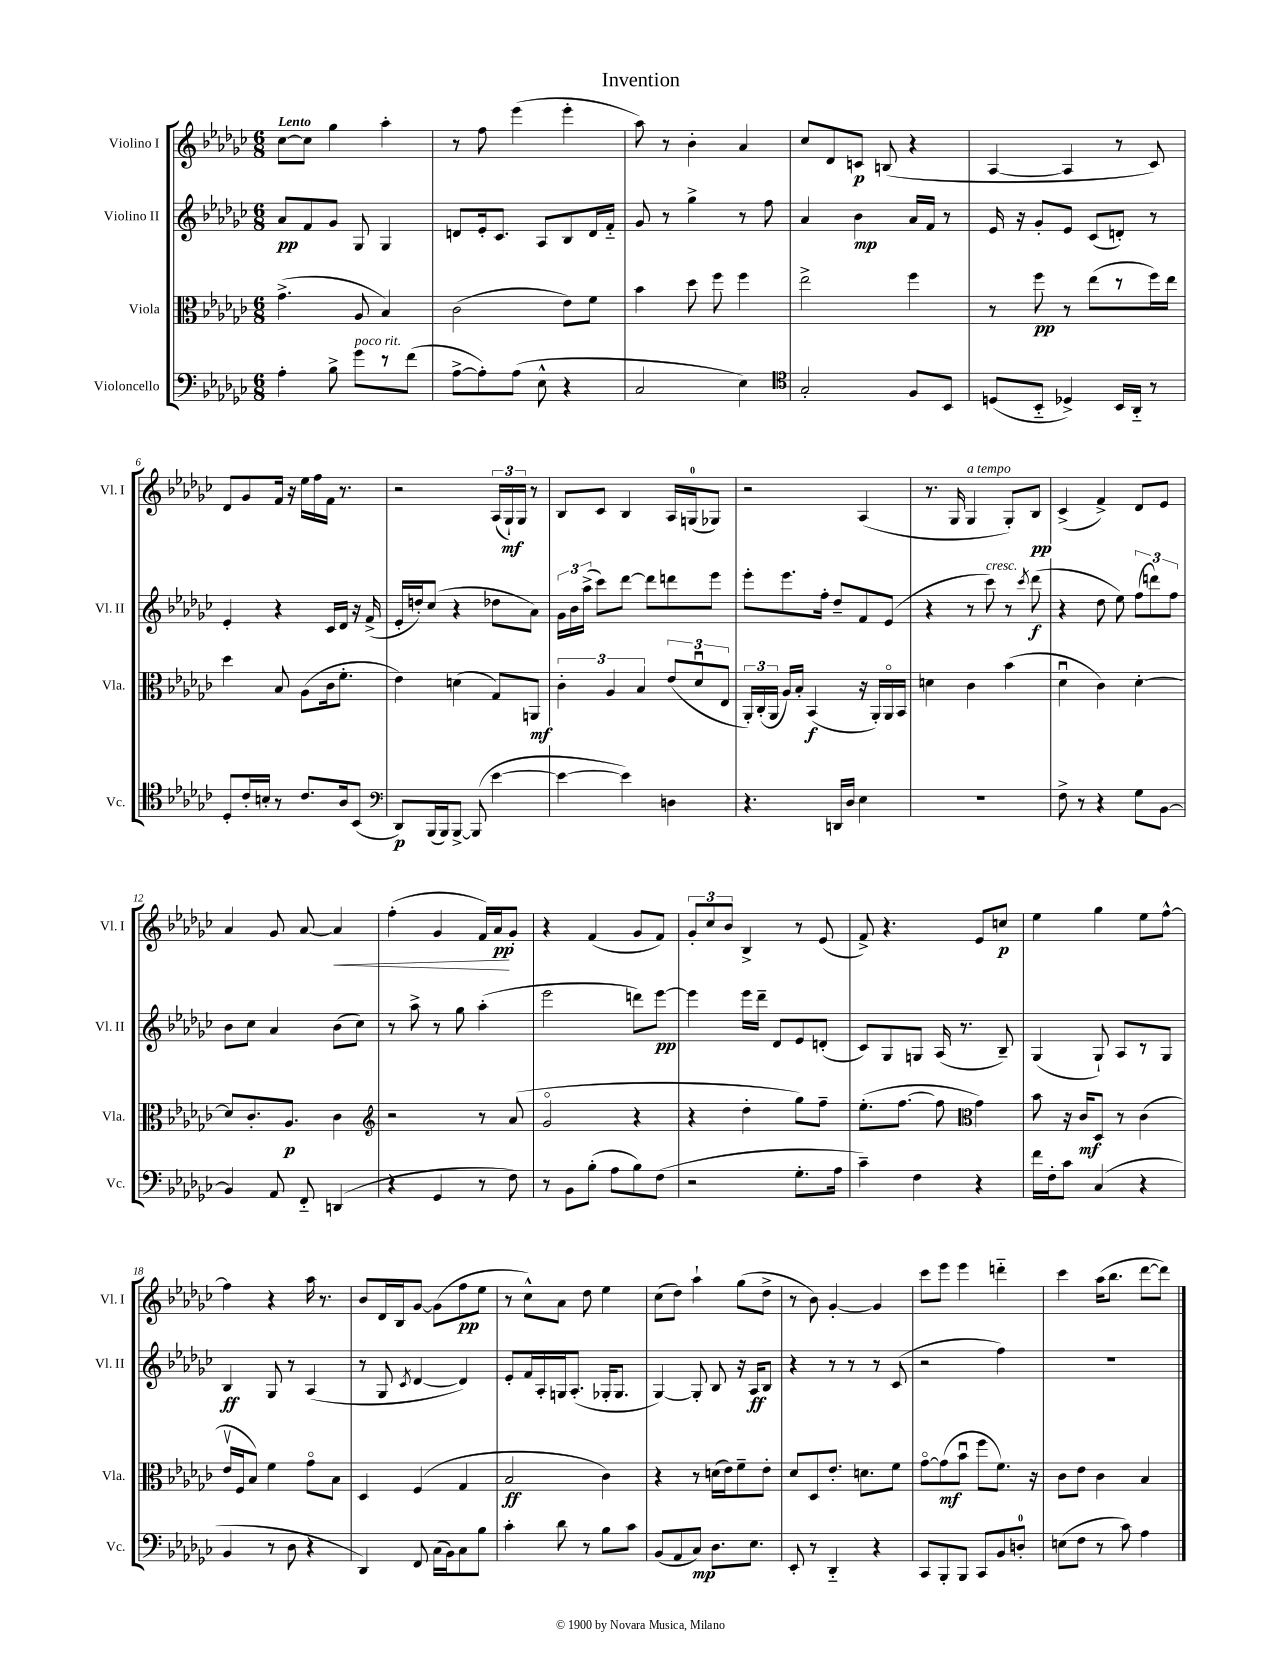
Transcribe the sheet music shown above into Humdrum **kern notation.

**kern	**dynam	**kern	**dynam	**kern	**dynam	**kern	**dynam
*part4	*part4	*part3	*part3	*part2	*part2	*part1	*part1
*staff4	*staff4	*staff3	*staff3	*staff2	*staff2	*staff1	*staff1
*I"Violoncello	*	*I"Viola	*	*I"Violino II	*	*I"Violino I	*
*I'Vc.	*	*I'Vla.	*	*I'Vl. II	*	*I'Vl. I	*
*clefF4	*	*clefC3	*	*clefG2	*	*clefG2	*
*k[b-e-a-d-g-c-]	*	*k[b-e-a-d-g-c-]	*	*k[b-e-a-d-g-c-]	*	*k[b-e-a-d-g-c-]	*
*M6/8	*	*M6/8	*	*M6/8	*	*M6/8	*
=1	=1	=1	=1	=1	=1	=1	=1
!	!	!	!	!	!	!LO:TX:a:B:t=Lento	!
4A-'\	.	(4.g-^\	.	8a-/L	pp	[8cc-\L	.
.	.	.	.	8f/	.	8cc-\J]	.
8B-^\	.	.	.	8g-/J	.	4gg-\	.
!LO:TX:a:i:t=poco rit.	!	!	!	!	!	!	!
8g-\L	.	8A-/	.	8G-/	.	.	.
8r	.	4B-/)	.	4G-/	.	4aa-'\	.
(8f\J	.	.	.	.	.	.	.
=2	=2	=2	=2	=2	=2	=2	=2
[8A-^\L	.	(2c-\	.	8dn/L	.	8r	.
8A-'\])	.	.	.	16e-'/k	.	8ff\	.
.	.	.	.	8.c-/J	.	.	.
(8A-\J	.	.	.	.	.	(4eee-\	.
8E-^^\	.	.	.	8A-/L	.	.	.
4r	.	8e-\L)	.	8B-/	.	4eee-'\	.
.	.	8f\J	.	16d/L	.	.	.
.	.	.	.	16f/JJ	.	.	.
=3	=3	=3	=3	=3	=3	=3	=3
2C-/	.	4b-\	.	8g-/	.	8aa-\)	.
.	.	.	.	8r	.	8r	.
.	.	8dd-\	.	4gg-^\	.	4b-'\	.
.	.	8ff\	.	.	.	.	.
4E-\)	.	4ff\	.	8r	.	4a-/	.
.	.	.	.	8ff\	.	.	.
=4	=4	=4	=4	=4	=4	=4	=4
*clefC4	*	*	*	*	*	*	*
2G-'/	.	2ee-^\	.	4a-/	.	8cc-/L	.
.	.	.	.	.	.	8d-/	.
.	.	.	.	4b-\	mp	8cn/J	p
.	.	.	.	.	.	(8Bn/	.
8F/L	.	4ff\	.	16a-/LL	.	4r	.
.	.	.	.	16f/JJ	.	.	.
8BB-/J	.	.	.	8r	.	.	.
=5	=5	=5	=5	=5	=5	=5	=5
(8Dn/L	.	8r	.	16e-/	.	[4A-/	.
.	.	.	.	16r	.	.	.
8BB-/J	.	8ff\	pp	8g-'/L	.	.	.
4D-X^/)	.	8r	.	8e-/J	.	4A-/]	.
.	.	(8ee-\L	.	(8c-/L	.	.	.
16BB-/LL	.	8r	.	8dn'/J)	.	8r	.
16AA-/JJ	.	.	.	.	.	.	.
8r	.	16ff\L)	.	8r	.	8c-/)	.
.	.	16ee-\JJ	.	.	.	.	.
!!LO:LB:g=z
=6	=6	=6	=6	=6	=6	=6	=6
8D-'/L	.	4dd-\	.	4e-'/	.	8d-/L	.
16c-'/L	.	.	.	.	.	8g-/	.
16Bn'/JJ	.	.	.	.	.	.	.
8r	.	8B-/	.	4r	.	16f/Jk	.
.	.	.	.	.	.	16r	.
8.c-/L	.	(8A-\L	.	.	.	16ee-\LL	.
.	.	.	.	.	.	16ff\	.
.	.	16c-\k	.	16c-/LL	.	16f\JJ	.
16A-/k	.	8.f'\J	.	16d-/JJ	.	8.r	.
(8BB-/J	.	.	.	16r	.	.	.
.	.	.	.	(16f^/	.	.	.
=7	=7	=7	=7	=7	=7	=7	=7
*clefF4	*	*	*	*	*	*	*
8DD-/L)	p	4e-\)	.	16e-'/LL	.	2r	.
.	.	.	.	16ddn'/J)	.	.	.
(16BBB-/L	.	.	.	(8cc-/J	.	.	.
16BBB-/J)	.	.	.	.	.	.	.
[8BBB-^/J	.	(4dn\	.	4r	.	.	.
(8BBB-/]	.	.	.	.	.	.	.
[4e-\	.	8G-/L)	.	8dd-X\L	.	(24A-/LL	.
.	.	.	.	.	.	24G-`/)	mf
.	.	.	.	.	.	24G-/JJ	.
.	.	8AAn/J	mf	8a-\J)	.	8r	.
=8	=8	=8	=8	=8	=8	=8	=8
4e-\_	.	6c-'\	.	24g-\LL	.	8B-/L	.
.	.	.	.	24b-\	.	.	.
.	.	.	.	(24aa-^\JJ	.	.	.
.	.	.	.	8ccc-\L)	.	8c-/J	.
.	.	6A-/	.	.	.	.	.
4e-\])	.	.	.	[8ddd-\J	.	4B-/	.
.	.	6B-/	.	.	.	.	.
.	.	.	.	8ddd-\L]	.	.	.
4Dn\	.	(12e-/L	.	8dddn\	.	16A-/LL	.
.	.	.	.	.	.	(16Gn/J	.
.	.	12d-u/	.	.	.	.	.
.	.	.	.	8eee-\J	.	8G-X/J)	.
.	.	12E-/J	.	.	.	.	.
=9	=9	=9	=9	=9	=9	=9	=9
4.r	.	24AA-'/LL)	.	8eee-'\L	.	2r	.
.	.	(24C-'/	.	.	.	.	.
.	.	24AA-/JJ	.	.	.	.	.
.	.	16A-/LL)	.	8.eee-\	.	.	.
.	.	16B-'/JJ	.	.	.	.	.
.	.	(4BB-/	f	.	.	.	.
.	.	.	.	16ff'\Jk	.	.	.
16DDn/LL	.	.	.	8dd-~/L	.	.	.
16D-/JJ	.	.	.	.	.	.	.
4E-\	.	16r	.	8f/	.	(4A-/	.
.	.	16AA-'/LL)	.	.	.	.	.
.	.	16AA-/	.	(8e-/J	.	.	.
.	.	16BB-/JJ	.	.	.	.	.
=10	=10	=10	=10	=10	=10	=10	=10
2.r	.	4dn\	.	4r	.	8.r	.
.	.	.	.	.	.	16G-/	.
!	!	!	!	!	!	!LO:TX:a:i:t=a tempo	!
.	.	4c-\	.	8r	.	4G-/	.
!	!	!	!	!LO:TX:a:i:t=cresc.	!	!	!
.	.	.	.	8ccc-\)	.	.	.
.	.	(4b-\	.	8r	.	8G-'/L)	.
.	.	.	.	8qccc-/	.	.	.
.	.	.	.	(8ddd-\	f	8B-/J	pp
=11	=11	=11	=11	=11	=11	=11	=11
8F^\	.	4d-u\	.	4r	.	(4c-^/	.
8r	.	.	.	.	.	.	.
4r	.	4c-\)	.	8dd-\	.	4f^/)	.
.	.	.	.	8ee-\)	.	.	.
8G-\L	.	[4d-'\	.	(12ff\L	.	8d-/L	.
.	.	.	.	12dddn\)	.	.	.
[8BB-\J	.	.	.	.	.	8e-/J	.
.	.	.	.	12ff\J	.	.	.
!!LO:LB:g=z
=12	=12	=12	=12	=12	=12	=12	=12
4BB-/]	.	8d-/L]	.	8b-\L	.	4a-/	.
.	.	8.c-'/	.	8cc-\J	.	.	.
8AA-/	.	.	.	4a-/	.	8g-/	.
.	.	8.A-/J	p	.	.	.	.
8FF/	.	.	.	.	.	[8a-/	.
!	!	!	!	!	!	!	!LO:HP:b
(4DDn/	.	4c-\	.	(8b-\L	.	4a-/]	<
.	.	.	.	8cc-\J)	.	.	.
=13	=13	=13	=13	=13	=13	=13	=13
*	*	*clefG2	*	*	*	*	*
4r	.	2r	.	8r	.	(4ff'\	.
.	.	.	.	8aa-^\	.	.	.
4GG-/	.	.	.	8r	.	4g-/	.
.	.	.	.	8gg-\	.	.	.
8r	.	8r	.	(4aa-'\	.	16f/LL)	.
.	.	.	.	.	.	16a-/J	pp
8F\)	.	(8a-/	.	.	.	8g-'/J	[
=14	=14	=14	=14	=14	=14	=14	=14
8r	.	2g-/	.	2eee-\	.	4r	.
8BB-\L	.	.	.	.	.	.	.
(8B-'\J	.	.	.	.	.	(4f/	.
8A-\L	.	.	.	.	.	.	.
8B-\)	.	4r	.	8dddn\L)	.	8g-/L	.
(8F\J	.	.	.	[8eee-\J	pp	8f/J)	.
=15	=15	=15	=15	=15	=15	=15	=15
2r	.	4r	.	4eee-\]	.	12g-'/L	.
.	.	.	.	.	.	12cc-/	.
.	.	.	.	.	.	12b-/J	.
.	.	4dd-'\	.	16eee-\LL	.	4B-^/	.
.	.	.	.	16ddd-~\JJ	.	.	.
.	.	.	.	8d-/L	.	.	.
8.G-'\L	.	8gg-\L)	.	8e-/	.	8r	.
.	.	8ff~\J	.	(8dn'/J	.	(8e-/	.
16A-\Jk	.	.	.	.	.	.	.
=16	=16	=16	=16	=16	=16	=16	=16
4c-~\)	.	(8.ee-'\L	.	8c-/L)	.	8f^/)	.
.	.	.	.	8G-/	.	4.r	.
.	.	[8.ff\J	.	.	.	.	.
4F\	.	.	.	8Gn/J	.	.	.
.	.	8ff\]	.	(16A-/	.	.	.
.	.	.	.	8.r	.	.	.
*	*	*clefC3	*	*	*	*	*
4r	.	4g-\)	.	.	.	8e-/L	.
.	.	.	.	8B-~/)	.	8ccn/J	p
=17	=17	=17	=17	=17	=17	=17	=17
16f\LL	.	8b-\	.	(4G-/	.	4ee-\	.
16F'\J	.	.	.	.	.	.	.
8c-\J	.	16r	.	.	.	.	.
.	.	16c-/KL	mf	.	.	.	.
(4C-/	.	8D-/J	.	8G-`/)	.	4gg-\	.
.	.	8r	.	8A-/L	.	.	.
4r	.	(4c-\	.	8r	.	8ee-\L	.
.	.	.	.	8G-/J	.	[8ff^^\J	.
!!LO:LB:g=z
=18	=18	=18	=18	=18	=18	=18	=18
4BB-/	.	16e-v/LL	.	4B-/	ff	4ff\]	.
.	.	16F/J	.	.	.	.	.
.	.	8B-/J)	.	.	.	.	.
8r	.	4f\	.	8G-/	.	4r	.
8D-\	.	.	.	8r	.	.	.
4r	.	8g-\L	.	(4A-/	.	16aa-\	.
.	.	.	.	.	.	8.r	.
.	.	8B-\J	.	.	.	.	.
=19	=19	=19	=19	=19	=19	=19	=19
4DD-/)	.	4D-/	.	8r	.	8b-/L	.
.	.	.	.	8G-/	.	16d-/L	.
.	.	.	.	.	.	16B-/J	.
.	.	.	.	8qc-/	.	.	.
8FF/	.	(4F/	.	[4d-/	.	[8g-/J	.
(16C-\LL	.	.	.	.	.	(8g-\L]	.
16BB-\J)	.	.	.	.	.	.	.
8C-\	.	4G-/	.	4d-/])	.	8ff\	pp
8B-\J	.	.	.	.	.	8ee-\J	.
=20	=20	=20	=20	=20	=20	=20	=20
4c-'\	.	2B-/	ff	8e-'/L	.	8r	.
.	.	.	.	16f/L	.	8cc-^^\L)	.
.	.	.	.	16A-'/	.	.	.
8d-\	.	.	.	16Gn/J	.	8a-\J	.
.	.	.	.	(8.A-'/J	.	.	.
8r	.	.	.	.	.	8dd-\	.
8B-\L	.	4c-\)	.	16G-X'/KL	.	4ee-\	.
.	.	.	.	8.G-/J	.	.	.
8c-\J	.	.	.	.	.	.	.
=21	=21	=21	=21	=21	=21	=21	=21
(8BB-/L	.	4r	.	[4G-/)	.	(8cc-\L	.
8AA-/	.	.	.	.	.	8dd-\J)	.
8C-/J)	mp	8r	.	8G-'/]	.	4aa-`\	.
8.D-\L	.	(16dn\LL	.	8B-/	.	.	.
.	.	16e-\J)	.	.	.	.	.
.	.	8f~\	.	16r	.	(8gg-\L	.
8.E-\J	.	.	.	16A-/KL	ff	.	.
.	.	8e-'\J	.	8B-/J	.	8dd-^\J	.
=22	=22	=22	=22	=22	=22	=22	=22
8EE-'/	.	8d-/L	.	4r	.	8r	.
8r	.	8D-/	.	.	.	8b-\)	.
4DD-/	.	8.e-'/J	.	8r	.	[4g-'/	.
.	.	.	.	8r	.	.	.
.	.	8.dn\L	.	.	.	.	.
4r	.	.	.	8r	.	4g-/]	.
.	.	8f\J	.	(8c-/	.	.	.
=23	=23	=23	=23	=23	=23	=23	=23
8CC-/L	.	[8g-\L	.	2r	.	8ccc-\L	.
8BBB-'/	.	(8g-\]	mf	.	.	8eee-\J	.
8BBB-/J	.	8b-u\J	.	.	.	4eee-\	.
8CC-/L	.	8ff\L	.	.	.	.	.
8BB-/	.	8.f\J)	.	4ff\)	.	4dddn\	.
8Dn'/J	.	.	.	.	.	.	.
.	.	16r	.	.	.	.	.
=24	=24	=24	=24	=24	=24	=24	=24
(8En\L	.	8c-\L	.	2.r	.	4ccc-\	.
8F\J	.	8e-\J	.	.	.	.	.
8r	.	4c-\	.	.	.	(16aa-\KL	.
.	.	.	.	.	.	8.bb-\J	.
8c-\)	.	.	.	.	.	.	.
4A-\	.	4B-/	.	.	.	[8ddd-\L	.
.	.	.	.	.	.	8ddd-\J])	.
==	==	==	==	==	==	==	==
*-	*-	*-	*-	*-	*-	*-	*-
